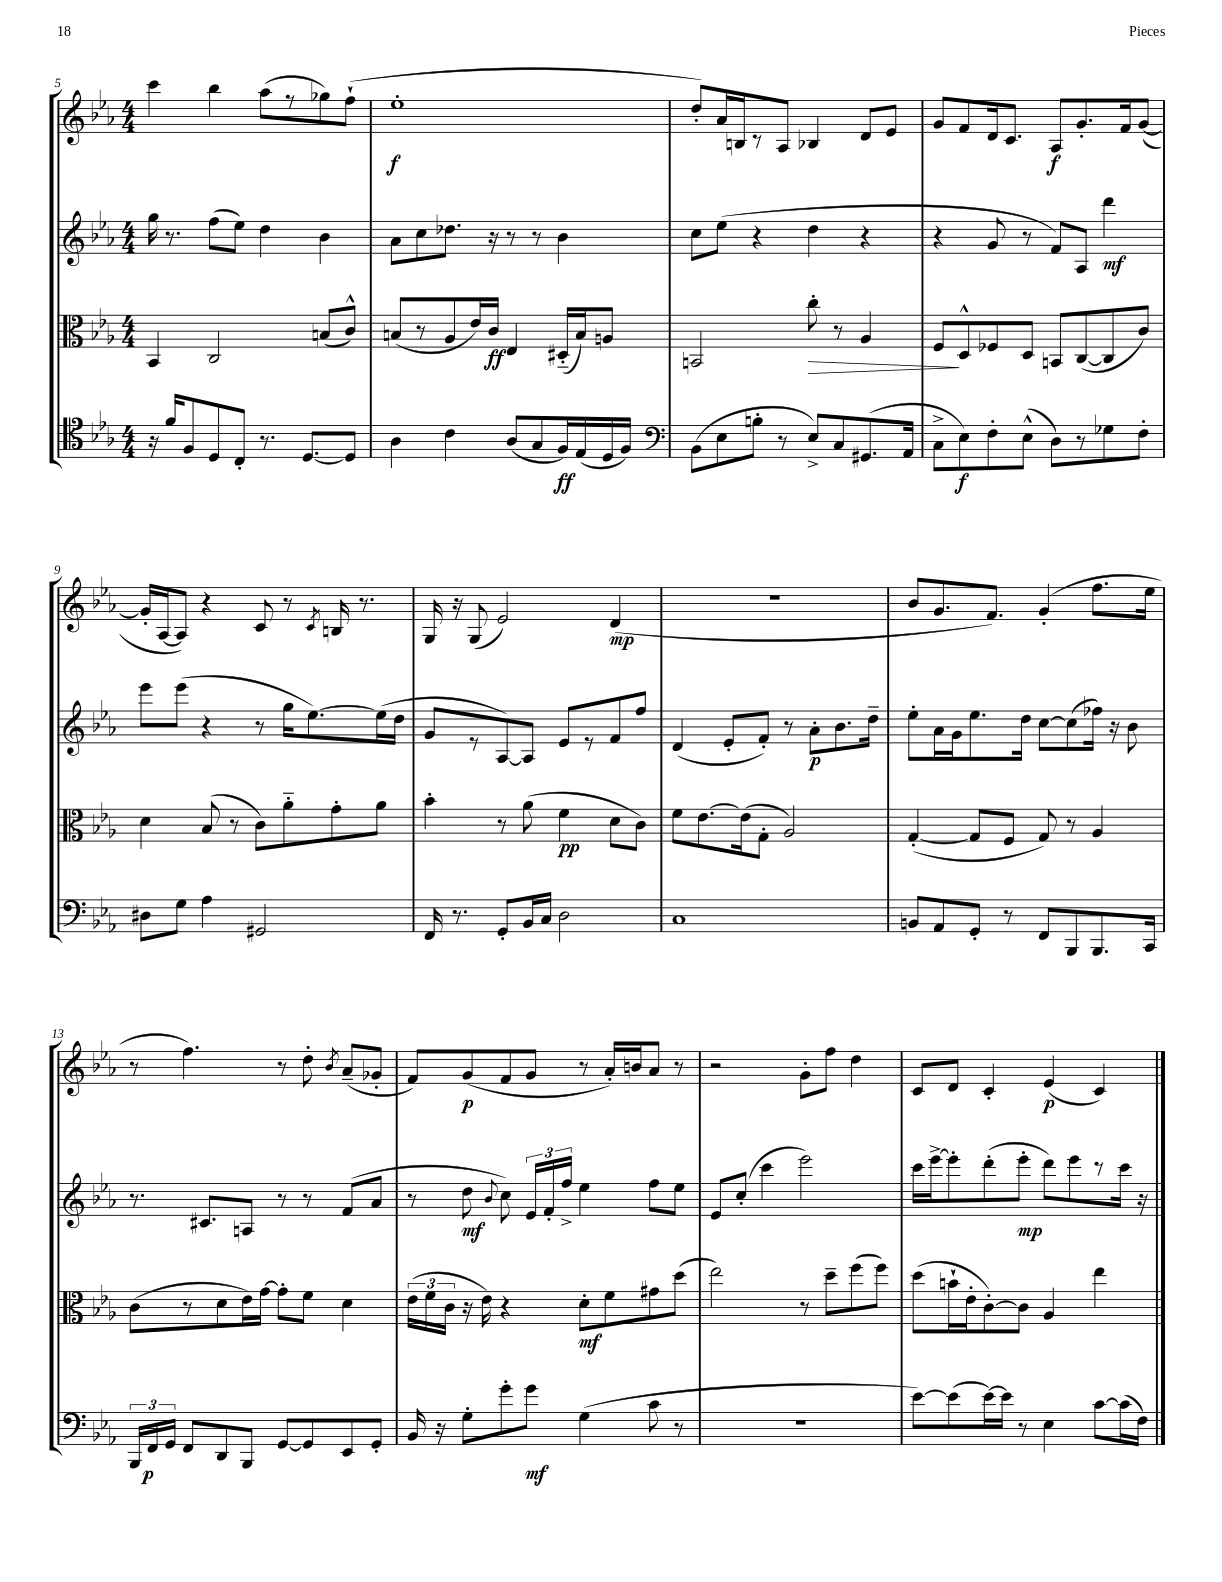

**kern	**kern	**kern	**kern
*staff4	*staff3	*staff2	*staff1
*clefC4	*clefC3	*clefG2	*clefG2
*k[b-e-a-]	*k[b-e-a-]	*k[b-e-a-]	*k[b-e-a-]
*M4/4	*M4/4	*M4/4	*M4/4
16r	4BB-/	16gg\	4ccc\
16f/LK	.	8.r	.
8F/	.	.	.
8D/	2C/	(8ff\L	4bb-\
8C'/J	.	8ee-\J)	.
8.r	.	4dd\	(8aa-\L
.	.	.	8r
[8.D/L	.	.	.
.	(8B/L	4b-\	8gg-\)
8D/]J	8c^^/J)	.	(8ff`\J
=	=	=	=
4A-\	(8B/L	8a-\L	1ee-'
.	8r	8cc\	.
4c\	8A-/	8.dd-\J	.
.	16e-/L)	.	.
.	16c/JJ	16r	.
(8A-/L	4E-/	8r	.
8G/	.	8r	.
16F/L)	(16D#'~/LL	4b-\	.
(16E-/	16B/J)	.	.
16D/	8A/J	.	.
16F/JJ)	.	.	.
=	=	=	=
*clefF4	*	*	*
(8BB-\L	2BB/	8cc\L	8dd'/L)
8E-\	.	(8ee-\J	16a-/L
.	.	.	16B/J
8B'\J	.	4r	8r
8r	.	.	8A-/J
8E-^/L)	8cc'\	4dd\	4B-/
8C/	8r	.	.
(8.GG#/	4A-/	4r	8d/L
.	.	.	8e-/J
16AA-/Jk	.	.	.
=	=	=	=
8C^\L	8F/L	4r	8g/L
8E-\)	8D^^/	.	8f/
8F'\	8F-/	8g/	16d/k
.	.	.	8.c/J
(8E-^^\J	8D/J	8r	.
8D\L)	8BB/L	8f/L)	8A-/L
8r	([8C/	8A-/J	8.g'/
8G-\	8C/]	4ddd\	.
.	.	.	16f/k
8F'\J	8c/J)	.	([8g/J
=	=	=	=
8D#\L	4d\	8eee-\L	16g'/]LL
.	.	.	[16A-/J
8G\J	.	(8eee-\J	8A-/]J)
4A-\	(8B-/	4r	4r
.	8r	.	.
2GG#/	8c\L)	8r	8c/
.	8a-'~\	16gg\LK	8r
.	.	[8.ee-\)	.
.	.	.	8qc/
.	8g'\	.	16B/
.	.	.	8.r
.	8a-\J	(16ee-\]L	.
.	.	16dd\JJ	.
=	=	=	=
16FF/	4b-'\	8g/L	16G/
8.r	.	.	16r
.	.	8r	(8G/
8GG'/L	8r	[8A-/)	2e-/)
16BB-/L	(8a-\	8A-/]J	.
16C/JJ	.	.	.
2D\	4f\	8e-/L	.
.	.	8r	.
.	8d\L	8f/	(4d/
.	8c\J)	8ff/J	.
=	=	=	=
1C	8f\L	(4d/	1r
.	[8.e-\	.	.
.	.	8e-'/L	.
.	(16e-\]k	.	.
.	8G'\J	8f'/J)	.
.	2A-/)	8r	.
.	.	8a-'\L	.
.	.	8.b-\	.
.	.	16dd~\Jk	.
=	=	=	=
8BB/L	([4G'/	8ee-'\L	8b-/L
8AA-/	.	16a-\L	8.g/
.	.	16g\J	.
8GG'/J	8G/]L	8.ee-\	.
.	.	.	8.f/J)
8r	8F/J	.	.
.	.	16dd\Jk	.
8FF/L	8G/)	[8cc\L	(4g'/
8BBB-/	8r	(8cc\]	.
8.BBB-/	4A-/	16ff-\Jk)	8.ff\L
.	.	16r	.
.	.	8b-\	.
16CC/Jk	.	.	16ee-\Jk
=	=	=	=
24BBB-/LL	(8c\L	8.r	8r
24FF/	.	.	.
24GG/JJ	.	.	.
8FF/L	8r	.	4.ff\)
.	.	8.c#/L	.
8DD/	8d\	.	.
8BBB-/J	16e-\L)	8A/J	.
.	[16g\JJ	.	.
[8GG/L	8g'\]L	8r	8r
8GG/]	8f\J	8r	8dd'\
.	.	.	8qb-/
8EE-/	4d\	(8f/L	(8a-~/L
8GG'/J	.	8a-/J	8g-'/J
=	=	=	=
16BB-/	(24e-\LL	8r	8f/L)
.	24f\	.	.
16r	.	.	.
.	24c\JJ	.	.
8G'\L	16r	8dd\	(8g/
.	16e-\)	.	.
.	.	8qqb-/	.
8g'\	4r	8cc\)	8f/
8g\J	.	24e-/LL	8g/J
.	.	24f'/	.
.	.	24ff^/JJ	.
(4G\	8d'\L	4ee-\	8r
.	8f\	.	16a-'/LL)
.	.	.	16b/J
8c\	8g#\	8ff\L	8a-/J
8r	(8dd\J	8ee-\J	8r
=	=	=	=
1r	2ee-\)	8e-/L	2r
.	.	(8cc'/J	.
.	.	4ccc\	.
.	8r	2eee-\)	8g'\L
.	8dd~\L	.	8ff\J
.	(8ff\	.	4dd\
.	8ff\J)	.	.
=	=	=	=
[8e-\L)	(8dd\L	16ccc\LL	8c/L
.	.	[16eee-^\J	.
(8e-\]	16b`\L	8eee-'\]	8d/J
.	16e-'\J	.	.
[16e-\L)	[8c'\)	(8ddd'\	4c'/
16e-\]JJ	.	.	.
8r	8c\]J	8eee-'\J	.
4E-\	4A-/	8ddd\L)	(4e-/
.	.	8eee-\	.
[8c\L	4ee-\	8r	4c/)
(16c\]L	.	16ccc\Jk	.
16F\JJ)	.	16r	.
==	==	==	==
*-	*-	*-	*-
